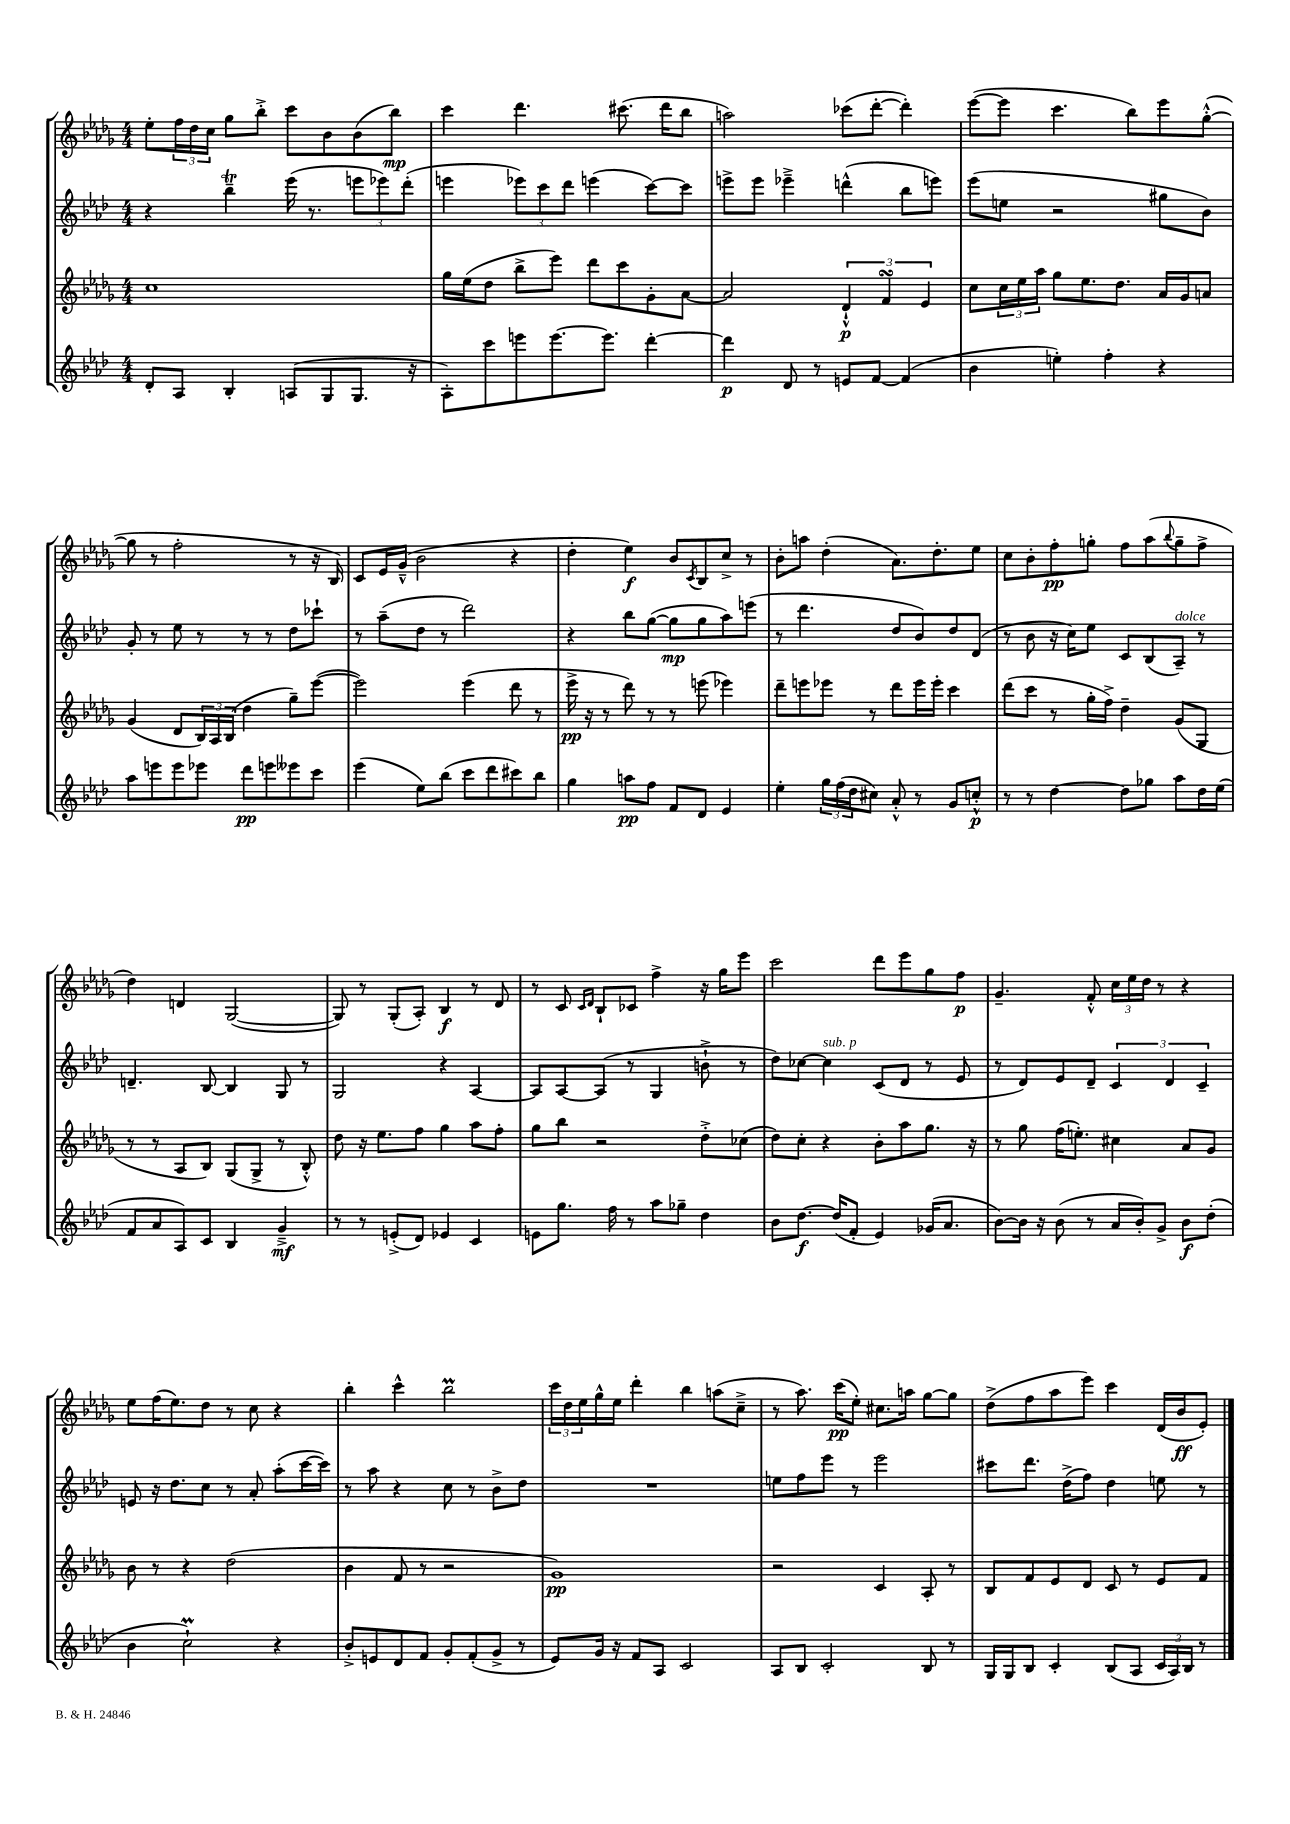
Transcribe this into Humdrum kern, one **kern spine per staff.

**kern	**kern	**kern	**kern
*staff4	*staff3	*staff2	*staff1
*clefG2	*clefG2	*clefG2	*clefG2
*k[b-e-a-d-]	*k[b-e-a-d-g-]	*k[b-e-a-d-]	*k[b-e-a-d-g-]
*M4/4	*M4/4	*M4/4	*M4/4
8d-'	1cc	4r	8ee-'
8A-	.	.	24ff
.	.	.	24dd-
.	.	.	24cc
4B-'	.	4bb-~	8gg-
.	.	.	8bb-'^
(8A	.	(16eee-	8ccc
.	.	8.r	.
8G	.	.	8b-
8.G	.	12eee	(8b-
.	.	12eee-)	.
.	.	.	8bb-)
.	.	(12ddd-'	.
16r	.	.	.
=	=	=	=
8A-')	16gg-	4eee	4ccc
.	(16ee-	.	.
8ccc	8dd-	.	.
8eee	8bb-^	12eee-)	4.ddd-
.	.	12ccc	.
[8.eee	8eee-)	.	.
.	.	12ddd-	.
.	8ddd-	(4eee	.
8.eee]	.	.	.
.	8ccc	.	(8.ccc#
[4ddd-'	8g-'	[8ccc)	.
.	.	.	16ddd-
.	[8a-	8ccc]	8bb-
=	=	=	=
4ddd-]	2a-]	8eee^	2aa)
.	.	8eee	.
8d-	.	4eee-~^	.
8r	.	.	.
8e	6d-`^^	(4ddd^^	(8ccc-
[8f	.	.	[8ddd-'
.	6f	.	.
(4f]	.	8bb-	4ddd-'])
.	6e-	.	.
.	.	8eee)	.
=	=	=	=
4b-	8cc	(8eee-	([8eee-
.	24cc	8ee	8eee-]
.	24ee-	.	.
.	24aa-	.	.
4ee')	8gg-	2r	4.ccc
.	8.ee-	.	.
4ff'	.	.	.
.	8.dd-	.	.
.	.	.	8bb-)
4r	16a-	8gg#	8eee-
.	16g-	.	.
.	8a	8b-)	([8gg-'^^
=	=	=	=
8aa-	(4g-	8g'	8gg-]
8eee	.	8r	8r
8eee	8d-	8ee-	2ff'
8eee-	24B-)	8r	.
.	24A-	.	.
.	(24B-	.	.
8ddd-	4dd-	8r	.
8eee	.	8r	.
8eee--	8gg-~)	8dd-	8r
8ccc	([8eee-	8ccc-`	16r
.	.	.	16B-)
=	=	=	=
(4eee-	2eee-])	8r	8c
.	.	(8aa-~	16e-
.	.	.	(16g-~^^
8ee-)	.	8dd-	2b-
(8bb-	.	8r	.
8ccc	(4eee-	2ddd-)	.
8ddd-	.	.	.
8ccc#)	8ddd-	.	4r
8bb-	8r	.	.
=	=	=	=
4gg	16eee-^	4r	4dd-'
.	16r	.	.
.	8r	.	.
8aa	8ddd-)	8bb-	4ee-)
8ff	8r	([8gg	.
8f	8r	8gg]	8b-
.	.	.	8qc
8d-	(8eee	8gg	8B-
4e-	4eee-)	8aa-)	8cc^
.	.	(8eee	8r
=	=	=	=
4ee-'	8ddd-~	8r	8b-'
.	8eee	4.ddd-	8aa
24gg	8eee-	.	(4dd-'
(24ff	.	.	.
24dd-	.	.	.
8cc#)	8r	.	.
8a-'^^	8ddd-	8dd-	8.a-)
8r	16eee-	8b-)	.
.	16eee-'	.	8.dd-'
8g	4ccc	8dd-	.
8cc'^^	.	(8d-	8ee-
=	=	=	=
8r	(8ddd-	8r	8cc
8r	8ccc	8b-	8b-'
[4dd-	8r	16r	8ff'
.	.	16cc)	.
.	16gg-'	8ee-	8gg'
.	16ff^)	.	.
8dd-]	4dd-~	8c	8ff
8gg-	.	(8B-	(8aa-
.	.	.	8qqbb-
8aa-	(8g-	8A-~)	8gg~
16dd-	8G-	8r	8ff^
(16ee-	.	.	.
=	=	=	=
8f	8r	4.d~	4dd-)
8a-	8r	.	.
8A-)	8A-	.	4d
8c	8B-)	[8B-	.
4B-	(8G-	4B-]	([2G-
.	8G-^	.	.
4g~^	8r	8G	.
.	8B-'^^)	8r	.
=	=	=	=
8r	8dd-	2G	8G-])
8r	16r	.	8r
.	8.ee-	.	.
(8e'^	.	.	(8G-'
8d-)	8ff	.	8A-')
4e-	4gg-	4r	4B-
4c	8aa-	[4A-	8r
.	8ff'	.	8d-
=	=	=	=
8e	8gg-	8A-]	8r
8.gg	8bb-	[8A-	8c
.	.	.	16qqc
.	.	.	16qqd-
.	2r	(8A-]	8B-`
16ff	.	.	.
8r	.	8r	8c-
8aa-	.	4G	4ff^
8gg-~	.	.	.
4dd-	8dd-'^	8b`^	16r
.	.	.	16gg-
.	(8cc-	8r	8eee-
=	=	=	=
8b-	8dd-)	8dd-)	2ccc
[8.dd-	8cc'	[8cc-	.
.	4r	4cc-]	.
(16dd-]	.	.	.
8f'	.	.	.
4e-)	8b-'	(8c	8ddd-
.	8aa-	8d-	8eee-
(16g-	8.gg-	8r	8gg-
8.a-	.	.	.
.	.	8e-	8ff
.	16r	.	.
=	=	=	=
[8b-)	8r	8r	4.g-~
16b-]	8gg-	8d-)	.
16r	.	.	.
(8b-	(16ff	8e-	.
.	8.ee')	.	.
8r	.	8d-~	8f'^^
16a-	4cc#	6c	24cc
.	.	.	24ee-
16b-')	.	.	.
.	.	.	24dd-
8g^	.	.	8r
.	.	6d-	.
8b-	8a-	.	4r
.	.	6c~	.
(8dd-'	8g-	.	.
=	=	=	=
4b-	8b-	8e	8ee-
.	8r	16r	(16ff
.	.	8.dd-	8.ee-)
2cc`)	4r	.	.
.	.	8cc	8dd-
.	(2dd-	8r	8r
.	.	8a-'	8cc
4r	.	(8aa-'	4r
.	.	[16ccc	.
.	.	16ccc])	.
=	=	=	=
8b-'^	4b-	8r	4bb-'
8e	.	8aa-	.
8d-	8f	4r	4ccc^^
8f	8r	.	.
8g'	2r	8cc	2bb-
(8f'	.	8r	.
8g^	.	8b-^	.
8r	.	8dd-	.
=	=	=	=
8e-)	1g-)	1r	24ccc
.	.	.	24dd-
.	.	.	24ee-
16g	.	.	16gg-^^
16r	.	.	16ee-
8f	.	.	4ddd-'
8A-	.	.	.
2c	.	.	4bb-
.	.	.	(8aa
.	.	.	8cc~^
=	=	=	=
8A-	2r	8ee	8r
8B-	.	8ff	8.aa-)
2c'	.	8eee-	.
.	.	.	(16ccc
.	.	8r	8ee-')
.	4c	2eee-	8.cc#
.	.	.	16aa
8B-	8A-'	.	[8gg-
8r	8r	.	8gg-]
=	=	=	=
16G	8B-	8ccc#	(8dd-^
16G	.	.	.
8B-	8f	8.ddd-	8ff
4c'	8e-	.	8aa-
.	.	(16dd-^	.
.	8d-	8ff)	8eee-)
(8B-	8c	4dd-	4ccc
8A-	8r	.	.
24c	8e-	8ee	(16d-
24A-)	.	.	.
.	.	.	16b-
24B-	.	.	.
8r	8f	8r	8e-')
==	==	==	==
*-	*-	*-	*-
